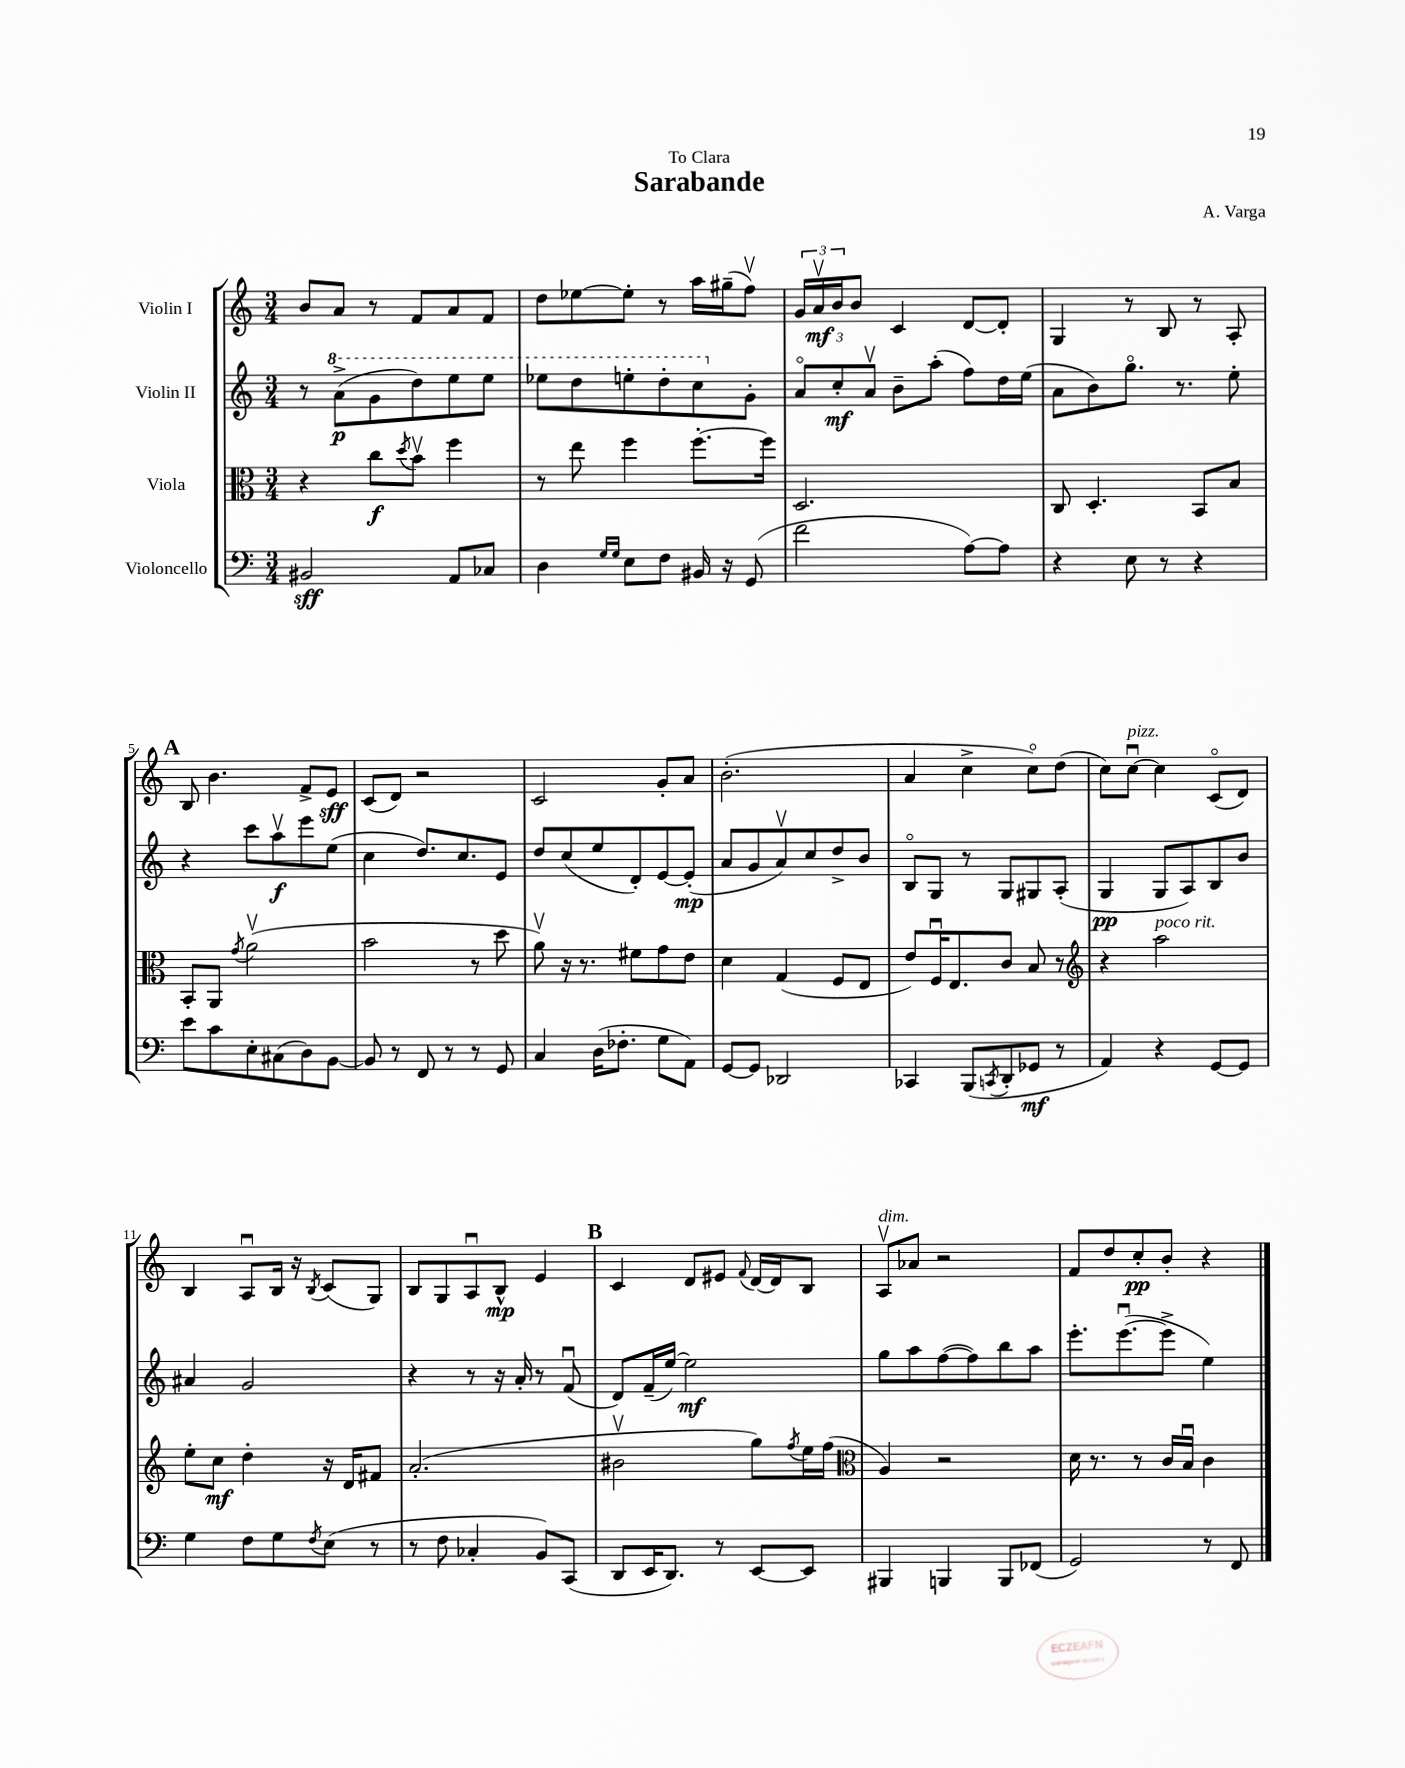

**kern	**kern	**kern	**kern
*staff4	*staff3	*staff2	*staff1
*clefF4	*clefC3	*clefG2	*clefG2
*k[]	*k[]	*k[]	*k[]
*M3/4	*M3/4	*M3/4	*M3/4
2BB#	4r	8r	8b
.	.	(8aa^	8a
.	8cc	8gg	8r
.	8qdd	.	.
.	8bv	8ddd)	8f
8AA	4ff	8eee	8a
8C-	.	8eee	8f
=	=	=	=
4D	8r	8eee-	8dd
.	8ee	8ddd	[8ee-
16qqG	.	.	.
16qqG	.	.	.
8E	4ff	8eee'	8ee-']
8F	.	8ddd'	8r
16BB#	[8.ff'	8ccc	16aa
16r	.	.	(16gg#~
(8GG	.	8g'	8ffv)
.	16ff]	.	.
=	=	=	=
2f	2.D	12ao	24g
.	.	.	24av
.	.	12cc'	24b
.	.	.	8b
.	.	12av	.
.	.	8b~	4c
.	.	(8aa'	.
[8A)	.	8ff)	[8d
8A]	.	16dd	8d']
.	.	(16ee	.
=	=	=	=
4r	8C	8a	4G
.	4.D'	8b)	.
8E	.	8.ggo	8r
8r	.	.	8B
.	.	8.r	.
4r	8BB	.	8r
.	8B	8ee'	8A'
=	=	=	=
8e	8BB'	4r	8B
8c	8AA	.	4.b
.	8qg	.	.
8E'	(2av	8ccc	.
(8C#	.	8aav	.
8D)	.	8eee	8f^
[8BB	.	(8ee	8e
=	=	=	=
8BB]	2b	4cc	(8c
8r	.	.	8d)
8FF	.	8.dd)	2r
8r	.	.	.
.	.	8.cc	.
8r	8r	.	.
8GG	8dd	8e	.
=	=	=	=
4C	8av)	8dd	2c
.	16r	(8cc	.
.	8.r	.	.
(16D	.	8ee	.
8.F-'	.	.	.
.	8f#	8d')	.
8G	8g	[8e	8g'
8AA)	8e	(8e']	8a
=	=	=	=
[8GG	4d	8a	(2.b'
8GG]	.	8g	.
2DD-	(4G	8av)	.
.	.	8cc	.
.	8F	8dd^	.
.	8E	8b	.
=	=	=	=
4CC-	8e)	8Bo	4a
.	16Fu	8G	.
.	8.E	.	.
(8BBB	.	8r	4cc^
8qCC	.	.	.
8DD'	8c	8G	.
8GG-	8B	8G#	8cco)
8r	8r	(8A'	(8dd
=	=	=	=
*	*clefG2	*	*
4AA)	4r	4G	8cc)
.	.	.	[8ccu
4r	2aa	8G	4cc]
.	.	8A)	.
[8GG	.	8B	(8co
8GG]	.	8b	8d)
=	=	=	=
4G	8ee'	4a#	4B
.	8cc	.	.
8F	4dd'	2g	8Au
8G	.	.	16B
.	.	.	16r
8qF	.	.	8qB
(8E	16r	.	(8c
.	16d	.	.
8r	8f#	.	8G)
=	=	=	=
8r	(2.a'	4r	8B
8F	.	.	8G
4C-'	.	8r	8Au
.	.	16r	8B^^
.	.	16a'	.
8BB)	.	8r	4e
(8CC	.	(8fu	.
=	=	=	=
8DD	2b#v	8d)	4c
16EE	.	(16f~	.
8.DD)	.	[16ee)	.
.	.	2ee]	8d
8r	.	.	8e#
.	.	.	8qqf
[8EE	8gg)	.	[16d
.	.	.	16d]
.	8qff	.	.
8EE]	16ee	.	8B
.	(16ff	.	.
=	=	=	=
*	*clefC3	*	*
4BBB#	4A)	8gg	8Av
.	.	8aa	8a-
4BBB	2r	([8ff	2r
.	.	8ff])	.
8BBB	.	8bb	.
(8FF-	.	8aa	.
=	=	=	=
2GG)	16d	8.eee'	8f
.	8.r	.	.
.	.	.	8dd
.	.	([8.eeeu	.
.	8r	.	8cc'
.	16c	8eee^]	8b'
.	16Bu	.	.
8r	4c	4ee)	4r
8FF	.	.	.
==	==	==	==
*-	*-	*-	*-
